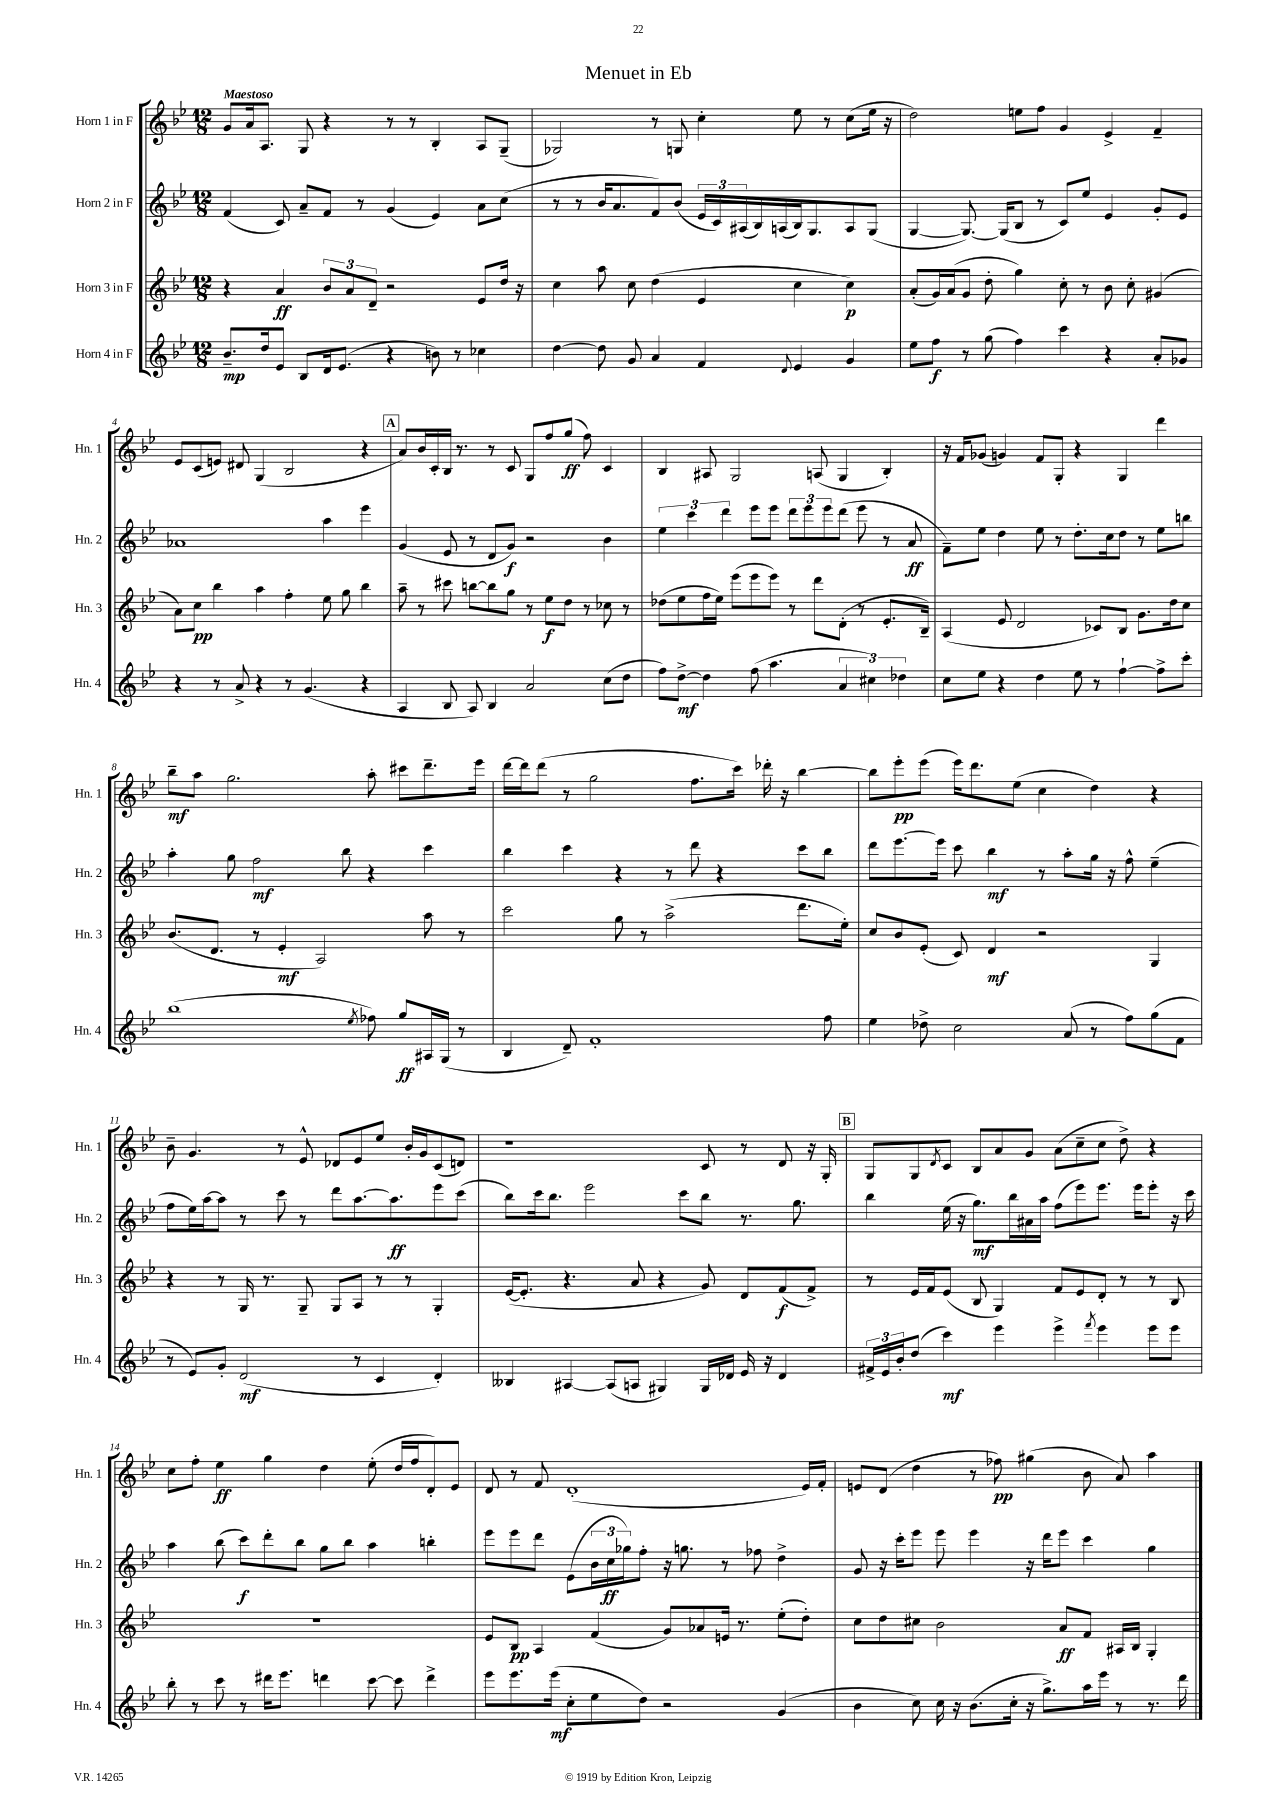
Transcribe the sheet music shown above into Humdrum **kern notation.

**kern	**kern	**kern	**kern
*staff4	*staff3	*staff2	*staff1
*clefG2	*clefG2	*clefG2	*clefG2
*k[b-e-]	*k[b-e-]	*k[b-e-]	*k[b-e-]
*M12/8	*M12/8	*M12/8	*M12/8
8.b-~/L	4r	(4f/	8g/L
.	.	.	16a/k
16dd/k	.	.	8.A/J
8e-/J	4a/	8c/)	.
8B-/L	.	8a~/L	8G/
16d/k	12b-/L	8f/J	4r
(8.e-/J	.	.	.
.	12a/	.	.
.	.	8r	.
.	12d~/J	.	.
4r	2r	(4g/	8r
.	.	.	8r
8b\)	.	4e-/)	4B-'/
8r	.	.	.
4cc-\	8e-/L	8a\L	8A/L
.	16dd/Jk	(8cc\J	(8G~/J
.	16r	.	.
=	=	=	=
[4dd\	4cc\	8r	2G-/)
.	.	8r	.
8dd\]	8aa\	16b-/LK	.
.	.	8.a/	.
8g/	8cc\	.	.
4a/	(4dd\	8f/)	8r
.	.	(8b-/J	8G/
4f/	4e-/	24e-/LL	4cc'\
.	.	24c/)	.
.	.	(24A#/	.
.	.	16B-/)	.
.	.	(16A/	.
8qqd/	.	.	.
4e-/	4cc\	16B-/J)	8ee-\
.	.	8.G/	.
.	.	.	8r
4g/	4cc\)	8A/	(8cc\L
.	.	(8G/J	16ee-\Jk
.	.	.	16r
=	=	=	=
8ee-\L	(8a'/L	[4G/	2dd\)
8ff\J	16g/L)	.	.
.	(16a/J	.	.
8r	8g/J	8.G/_)	.
(8gg\	8dd'\	.	.
.	.	(16G/]LK	.
4ff\)	4gg\)	8B-/J	8ee\L
.	.	8r	8ff\J
4ccc\	8cc'\	8c/L)	4g/
.	8r	8ee-/J	.
4r	8b-\	4e-/	4e-^/
.	8cc'\	.	.
8a'/L	(4g#/	8g'/L	4f~/
8g-/J	.	8e-/J	.
=	=	=	=
4r	8a\L)	1a-	8e-/L
.	8cc\J	.	(8c/
8r	4bb-\	.	8e/J)
8a^/	.	.	8d#/
4r	4aa\	.	(4G/
8r	4ff'\	.	2B-/
(4.g/	.	.	.
.	8ee-\	4aa\	.
.	8gg\	.	.
4r	4bb-\	4eee-\	4r
=	=	=	=
4A/	8aa~\	(4g/	8a/L)
.	8r	.	16b-/L
.	.	.	16c'/
8B-/	8ccc#\	8e-/	16B-/JJ
.	.	.	8.r
8A/)	[8bb\L	8r	.
4B-/	8bb\]	8d/L	8r
.	8gg\J	8g/J)	8c/
2a/	8r	2r	8G/L
.	8ee-\L	.	8ff/
.	8dd\J	.	(8gg/J
.	8r	.	8ff\)
(8cc\L	8cc-\	4b-\	4c/
8dd\J	8r	.	.
=	=	=	=
8ff\L)	(8dd-\L	6ee-\	4B-/
[8dd^\J	8ee-\	.	.
.	.	6ccc\	.
4dd\]	16ff\L	.	8A#/
.	16ee-\JJ)	.	.
.	.	6ddd\	.
.	(8eee-\L	.	2G/
(8ff\	8eee-\	8eee-\L	.
4.aa\	8eee-\J)	8eee-\J	.
.	8r	12ddd\L	.
.	.	12eee-\	.
.	8ddd\L	.	(8A/
.	.	12eee-\	.
6a/	(8d'\J	(8ddd\J	4G/
.	8r	8eee-\	.
6cc#\)	.	.	.
.	8.e-'/L	8r	4B-'/)
6dd-\	.	.	.
.	.	8a/	.
.	16B-~/Jk)	.	.
=	=	=	=
8cc\L	(4A/	8f~\L)	16r
.	.	.	16f/LK
8ee-\J	.	8ee-\J	(8g-/J
4r	8e-/	4dd\	4g/)
.	2d/	.	.
4dd\	.	8ee-\	8f/L
.	.	8r	8G'/J
8ee-\	.	8.dd'\L	4r
8r	8c-/L)	.	.
.	.	16cc\k	.
[4ff`\	8B-/J	8dd\J	4G/
.	8.g\L	8r	.
8ff^\]L	.	8ee-\L	4ddd\
.	16dd\k	.	.
8ccc'\J	8cc\J	8bb\J	.
=	=	=	=
(1bb-	(8.b-/L	4aa'\	8bb-~\L
.	.	.	8aa\J
.	8.d/J	.	.
.	.	8gg\	2.gg\
.	8r	2ff\	.
.	4e-'/	.	.
.	2A/)	.	.
.	.	8bb-\	.
8qee-/	.	.	.
8ff-\)	.	4r	8aa'\
8gg/L	.	.	8ccc#\L
16A#/L	8aa\	4ccc\	8.ddd~\
(16G/JJ	.	.	.
8r	8r	.	.
.	.	.	16eee-\Jk
=	=	=	=
4B-/	2ccc\	4bb-\	[16ddd\LL
.	.	.	16ddd\]J
.	.	.	(8ddd\J
8d~/)	.	4ccc\	8r
1f'	.	.	2gg\
.	8gg\	4r	.
.	8r	.	.
.	(2aa^\	8r	.
.	.	8ddd\	8.ff\L
.	.	4r	.
.	.	.	16ccc\Jk)
.	.	.	16ddd-'\
.	.	.	16r
.	8.ddd\L	8ccc\L	[4bb-\
8ff\	.	8bb-\J	.
.	16ee-'\Jk)	.	.
=	=	=	=
4ee-\	8cc/L	8ddd\L	8bb-\]L
.	8b-/	[8.eee-\	8eee-'\
8dd-^\	(8e-'/J	.	(8eee-\J
.	.	16eee-\]Jk	.
2cc\	8c/)	8ccc\	16eee-\LK)
.	.	.	8.ddd\
.	4d/	4bb-\	.
.	.	.	(8ee-\J
.	2r	8r	4cc\
(8a/	.	8aa'\L	.
8r	.	16gg\Jk	4dd\)
.	.	16r	.
8ff\L)	.	8ff^^\	.
(8gg\	4G/	(4ee-~\	4r
8f\J	.	.	.
=	=	=	=
8r	4r	8ff\L	8b-~\
8e-/L)	.	16ee-\L)	4.g/
.	.	[16aa\J	.
8g'/J	8r	8aa\]J	.
(2d/	16G/	8r	.
.	8.r	.	.
.	.	8ccc\	8r
.	8G~/	8r	8e-^^/
.	8G/L	8ddd\L	8d-/L
8r	8A/J	[8.aa\	8e-/
4c/	8r	.	8ee-/J
.	.	8.aa\]	.
.	8r	.	16b-'/LL
.	.	.	16g/J
4d'/)	4G'/	8eee-\	(8c/
.	.	(8ccc\J	8d/J)
=	=	=	=
4B--/	([16e-/LK	8bb-\L)	1r
.	8.e-'/]J	.	.
.	.	16ccc\k	.
.	.	8.bb-\J	.
[4A#/	4.r	.	.
.	.	2eee-\	.
(8A#/]L	.	.	.
8A/J	8a/	.	.
4G#/)	4r	.	.
.	.	8ccc\L	.
16G#/LL	8g/)	8bb-\J	8c/
16d-/JJ	.	.	.
16e-/	8d/L	8.r	8r
16r	.	.	.
4d-/	(8f/	.	8d/
.	.	8.gg\	.
.	8f^/J)	.	16r
.	.	.	16G'/
=	=	=	=
24f#^/LL	8r	4bb-\	8G/L
24e-/	.	.	.
24b-'/J	.	.	.
(8dd/J	16e-/LL	.	8G/
.	16f/J	.	.
.	.	.	8qd/
4ccc\)	(8e-/J	(16ee-\	8c/J
.	.	16r	.
.	8B-/	8.gg\L)	8B-/L
4eee-\	4G/)	.	8a/
.	.	16bb-\L	.
.	.	16a#\	8g/J
.	.	16aa\JJ	.
4eee-^\	8f/L	(8ff\L	(8a\L
.	8e-/	8eee-\)	8cc~\
8qfff/	.	.	.
4eee-\	8d'/J	8.eee-\J	8cc\J
.	8r	.	8dd^\)
.	.	16eee-\LK	.
8eee-\L	8r	8eee-'\J	4r
8eee-\J	8B-/	16r	.
.	.	16ccc\	.
=	=	=	=
8bb-'\	1.r	4aa\	8cc\L
8r	.	.	8ff'\J
8ccc\	.	(8bb-\	4ee-\
8r	.	8ccc\L)	.
16ddd#\LK	.	8ddd'\	4gg\
8.eee-\J	.	.	.
.	.	8bb-\J	.
4ddd\	.	8gg\L	4dd\
.	.	8bb-\J	.
[8ccc\	.	4aa\	(8ee-'\
8ccc\]	.	.	16dd/LL
.	.	.	16ff/J
4ddd^\	.	4bb'\	8d'/)
.	.	.	8e-/J
=	=	=	=
8eee-\L	8e-/L	8eee-\L	8d/
8.eee-\	8B-/J	8eee-\	8r
.	4A/	8ddd\J	8f/
(16eee-\Jk	.	.	.
8cc'\L	.	(8e-\L	(1d'
8ee-\	(4f/	24b-\L	.
.	.	24cc\	.
.	.	24gg-\J)	.
8dd\J)	.	8ff'\J	.
2r	8g/L)	16r	.
.	.	8.gg\	.
.	8a-/	.	.
.	16e/Jk	8r	.
.	8.r	.	.
.	.	8ff-\	.
(4g/	(8ee-'\L	4dd^\	.
.	8dd'\J)	.	16e-/LL)
.	.	.	16f'/JJ
=	=	=	=
4b-\	8cc\L	8g/	8e/L
.	8dd\	16r	(8d/J
.	.	16ccc'\LK	.
8cc\)	8cc#\J	8eee-\J	4dd\
16cc\	2b-\	8eee-\	.
16r	.	.	.
(8.b-\L	.	4eee-\	8r
.	.	.	8ff-\)
16cc'\Jk	.	.	.
16r	.	16r	(4gg#\
8.gg^\L)	.	16ddd\LK	.
.	8a/L	8eee-\J	.
16aa\L	8f/J	4ccc\	8b-\
16eee-\JJ	.	.	.
8r	16A#/LL	.	8a/)
.	16B-/JJ	.	.
8.r	4G'/	4gg\	4aa\
16ddd\	.	.	.
==	==	==	==
*-	*-	*-	*-
